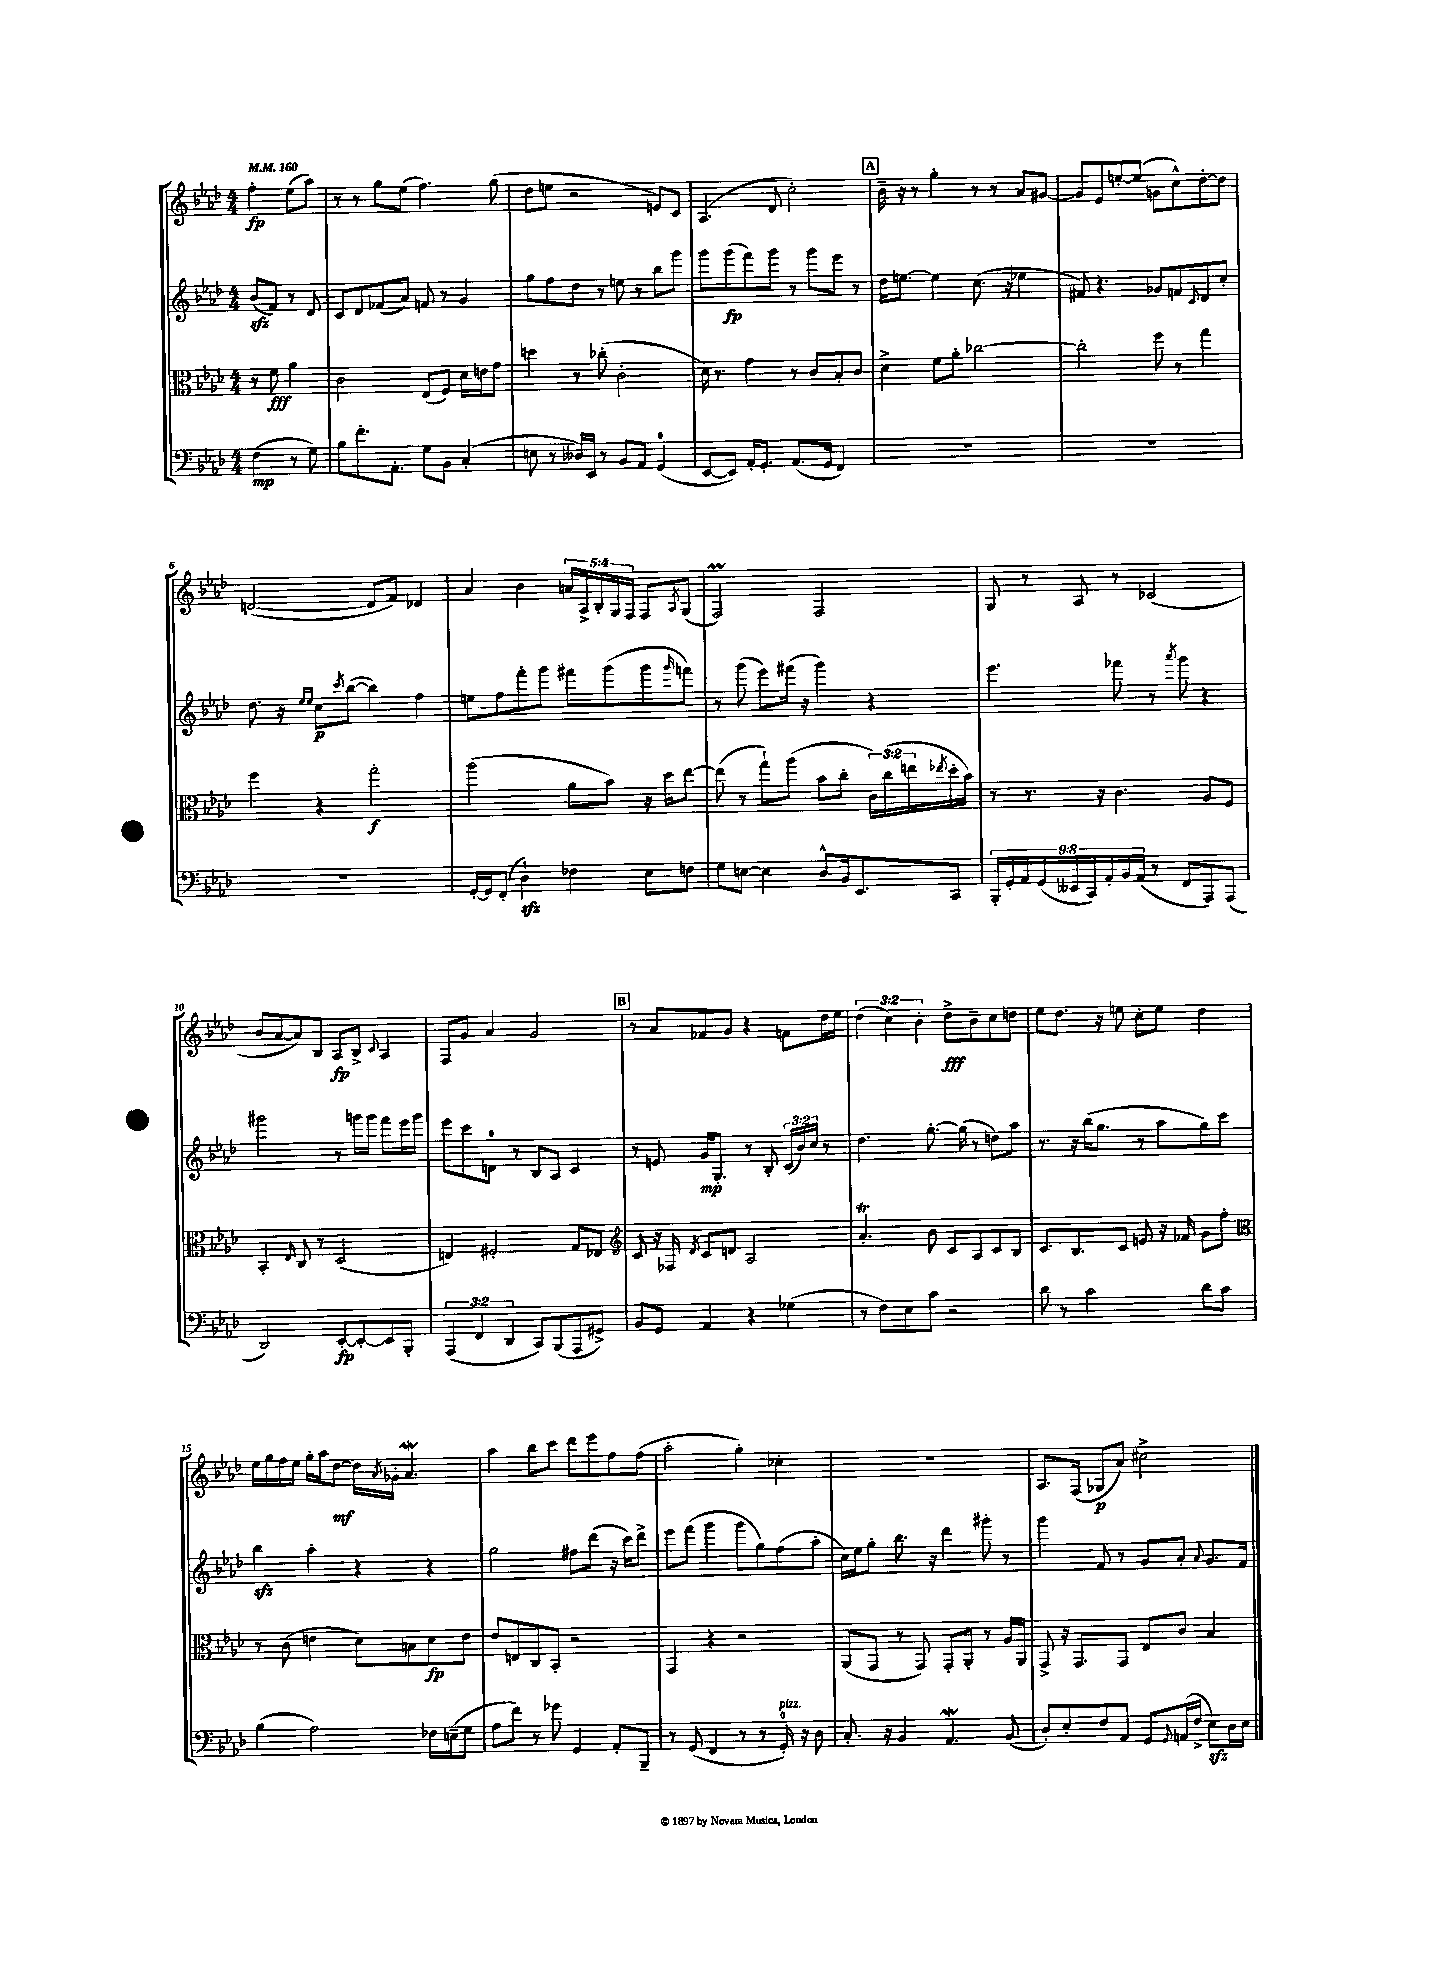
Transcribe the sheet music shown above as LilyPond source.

<<
\new StaffGroup <<
\new Staff = "s0" {
    \clef treble \key aes \major \numericTimeSignature \time 4/4 \override Staff.TupletNumber.text = #tuplet-number::calc-fraction-text \partial 2 \tempo 4 = 160
    f''4-.\fp ees''8( aes''8) |
    r8 r8 g''8 ees''8( f''4.) g''8( |
    des''8 e''8 r2 e'8) c'8 |
    aes4.( des'8 c''2-.) |
    \mark \markup { \box "A" } bes'16-- r16 r8 g''4-. r8 r8 aes'8 gis'8~ |
    gis'8 ees'8 e''8~-. e''8( g'8 c''8-^) des''8~-. des''8 |
    d'2~( d'8 f'8) des'4 |
    aes'4 bes'4 \tuplet 5/4 { a'16 aes16-> bes16-. g16 f16 } f8 \acciaccatura { aes8 } g8( |
    f2\prall) f2 |
    g8 r8 aes8 r8 ces'2( |
    bes'8 aes'8~ aes'8) bes8 aes8\fp bes8-> \appoggiatura { c'8 } aes4 |
    f8 g'8 aes'4 g'2 |
    \mark \markup { \box "B" } r8 aes'8 fes'8 g'8 r4 f'8 des''16 ees''16 |
    \tuplet 3/2 { des''4( c''4) bes'4-. } des''8->\fff bes'8-- c''8 d''8 |
    ees''8 des''8. r16 e''8 c''8-. e''8 des''4 |
    ees''16 g''16 f''16 ees''16 g''16-. aes''16 des''8~\mf des''16 \acciaccatura { aes'8 } ges'16-. aes'4.\mordent |
    aes''4 bes''8 c'''8 des'''8 ees'''8 f''8 f''8( |
    aes''2-. g''4-.) ces''4-. |
    R1 |
    aes8. f16( ges8\p aes'8) cis''2-> \bar "|." |
}
\new Staff = "s1" {
    \clef treble \key aes \major \numericTimeSignature \time 4/4 \override Staff.TupletNumber.text = #tuplet-number::calc-fraction-text \partial 2
    bes'8\sfz( f'8) r8 des'8 |
    c'8 des'8 fes'8( aes'8) f'8 r8 g'4 |
    g''8 f''8 des''8 r8 e''8 r8 bes''8 g'''8 |
    g'''8 g'''8\fp( f'''8) g'''8 r8 g'''8 ees'''8 r8 |
    \mark \markup { \box "A" } des''16 e''8.~ e''4 c''8.( r16 ees''4 |
    fis'8) r4. ges'8 f'8 \appoggiatura { c'8 } des'8 c''8-. |
    des''8. r16 \grace { ees''16 ees''16 } c''8\p \acciaccatura { c'''8 } bes''8~( bes''4) f''4 |
    e''8 f''8 f'''8-. g'''8 fis'''8 g'''8( g'''8 \grace { g'''16 } f'''8) |
    r8 g'''8( ees'''8) fis'''16( r16 g'''4) r4 |
    ees'''4. fes'''8 r8 \acciaccatura { aes'''8 } g'''8 r4 |
    gis'''2 r8 g'''16 g'''16 f'''8 ees'''16 g'''16 |
    ees'''8 c'''8 d'8-0 r8 bes8 aes8 c'4 |
    \mark \markup { \box "B" } r8 e'8 g'16\mp g8.-. r8 bes8-. \tuplet 3/2 { c'16( bes'16) c''16 } r8 |
    des''4. g''8.~-. g''16( r8 d''8) aes''8 |
    r8. r16 bes''16( g''8. r8 aes''8 g''8) c'''8 |
    bes''4\sfz aes''4-. r4 r4 |
    g''2 fis''8 des'''8( r16 c'''16) des'''8-> |
    ees'''8 f'''8( g'''4 g'''8 g''8) f''8( aes''8-. |
    c''16) ees''16 g''8-. bes''8. r16 des'''4 gis'''8-. r8 |
    g'''4 f'8 r8 g'8 aes'8-. \appoggiatura { aes'8 } g'8. f'16 \bar "|." |
}
\new Staff = "s2" {
    \clef alto \key aes \major \numericTimeSignature \time 4/4 \override Staff.TupletNumber.text = #tuplet-number::calc-fraction-text \partial 2
    r8 f'8\fff aes'4 |
    c'2 ees8( f8) des'16 e'16 g'8 |
    d''4 r8 ces''8-.( c'2-. |
    des'16) r8. g'4 r8 c'8 bes8-. c'8 |
    \mark \markup { \box "A" } des'4-> f'8 aes'8-. ces''2~ |
    ces''2-. f''8 r8 g''4 |
    f''4 r4 g''2-.\f |
    aes''2( aes'8 bes'8) r16 des''16 ees''8~ |
    ees''8( r8 g''8-!) aes''8( bes'8 c''8-. \tuplet 3/2 { c'16) c''16( e''16 } \acciaccatura { ees''8 } des''16-. bes'16) |
    r8 r8. r16 c'4. aes8 f8 |
    bes,4-. \grace { ees16 } c8 r8 des2( |
    e4) fis2-. g8 ees8 |
    \mark \markup { \box "B" } \clef treble c'8 r16 fes16 \acciaccatura { des'8 } c'8 d'8 aes2 |
    aes'4.-.\trill bes'8 c'8 aes8 c'8 bes8 |
    c'8. bes8. c'8 e'8 r16 fes'16 g'8 f''8-. |
    \clef alto r8 c'8( e'4 des'8) b8 des'8\fp e'8 |
    ees'8 e8 c8 bes,8-. r2 |
    g,4 r4 r2 |
    aes,8( g,8 r8 g,8) g,8-. aes,8-. r8 aes16 aes,16 |
    g,8-> r16 g,8. g,8 ees8 c'8 bes4 \bar "|." |
}
\new Staff = "s3" {
    \clef bass \key aes \major \numericTimeSignature \time 4/4 \override Staff.TupletNumber.text = #tuplet-number::calc-fraction-text \partial 2
    f4\mp( r8 g8) |
    bes8 f'8.-. aes,8.-. g8 bes,8 c4-.( |
    e8 r8 deses16) ees,16 r8 bes,8 aes,8 g,4-0( |
    ees,8~ ees,8) aes,16-. g,8.-. aes,8.( g,16 f,4) |
    \mark \markup { \box "A" } R1 |
    R1 |
    R1 |
    g,16~-. g,16 f,8-.( des4-!\sfz) fes4 ees8 f8 |
    g8 e8~ e4 des8-^ bes,16 ees,8. c,8 |
    \tuplet 9/8 { bes,,16-. g,16-. aes,16 g,16( eeses,16 c,16) aes,16-. bes,16 aes,16( } r8 f,8 aes,,8) aes,,8( |
    des,2) ees,8~-.\fp ees,8~-. ees,8 bes,,8-. |
    \tuplet 3/2 { aes,,4( f,4 des,4 } c,8) bes,,8( aes,,8 gis,8->) |
    \mark \markup { \box "B" } bes,8 g,8 aes,4 r4 ges4( |
    r8 f8) ees8 c'8 r2 |
    des'8 r8 c'2 des'8 c'8 |
    bes4( aes2) fes16 e16--( g8 |
    aes8 f'8) r8 ges'8 g,4 aes,8-. bes,,8-- |
    r8 g,8( f,4 r8 r8 g,16-0-.^\markup { \italic "pizz." }) r16 des8 |
    c8.-. r16 bes,4 aes,4.\mordent bes,8( |
    des8-.) ees8-. f8 aes,8 g,8 \appoggiatura { g,8 } a,16( f16-> ees8\sfz) des16 ees16 \bar "|." |
}
>>
>>
